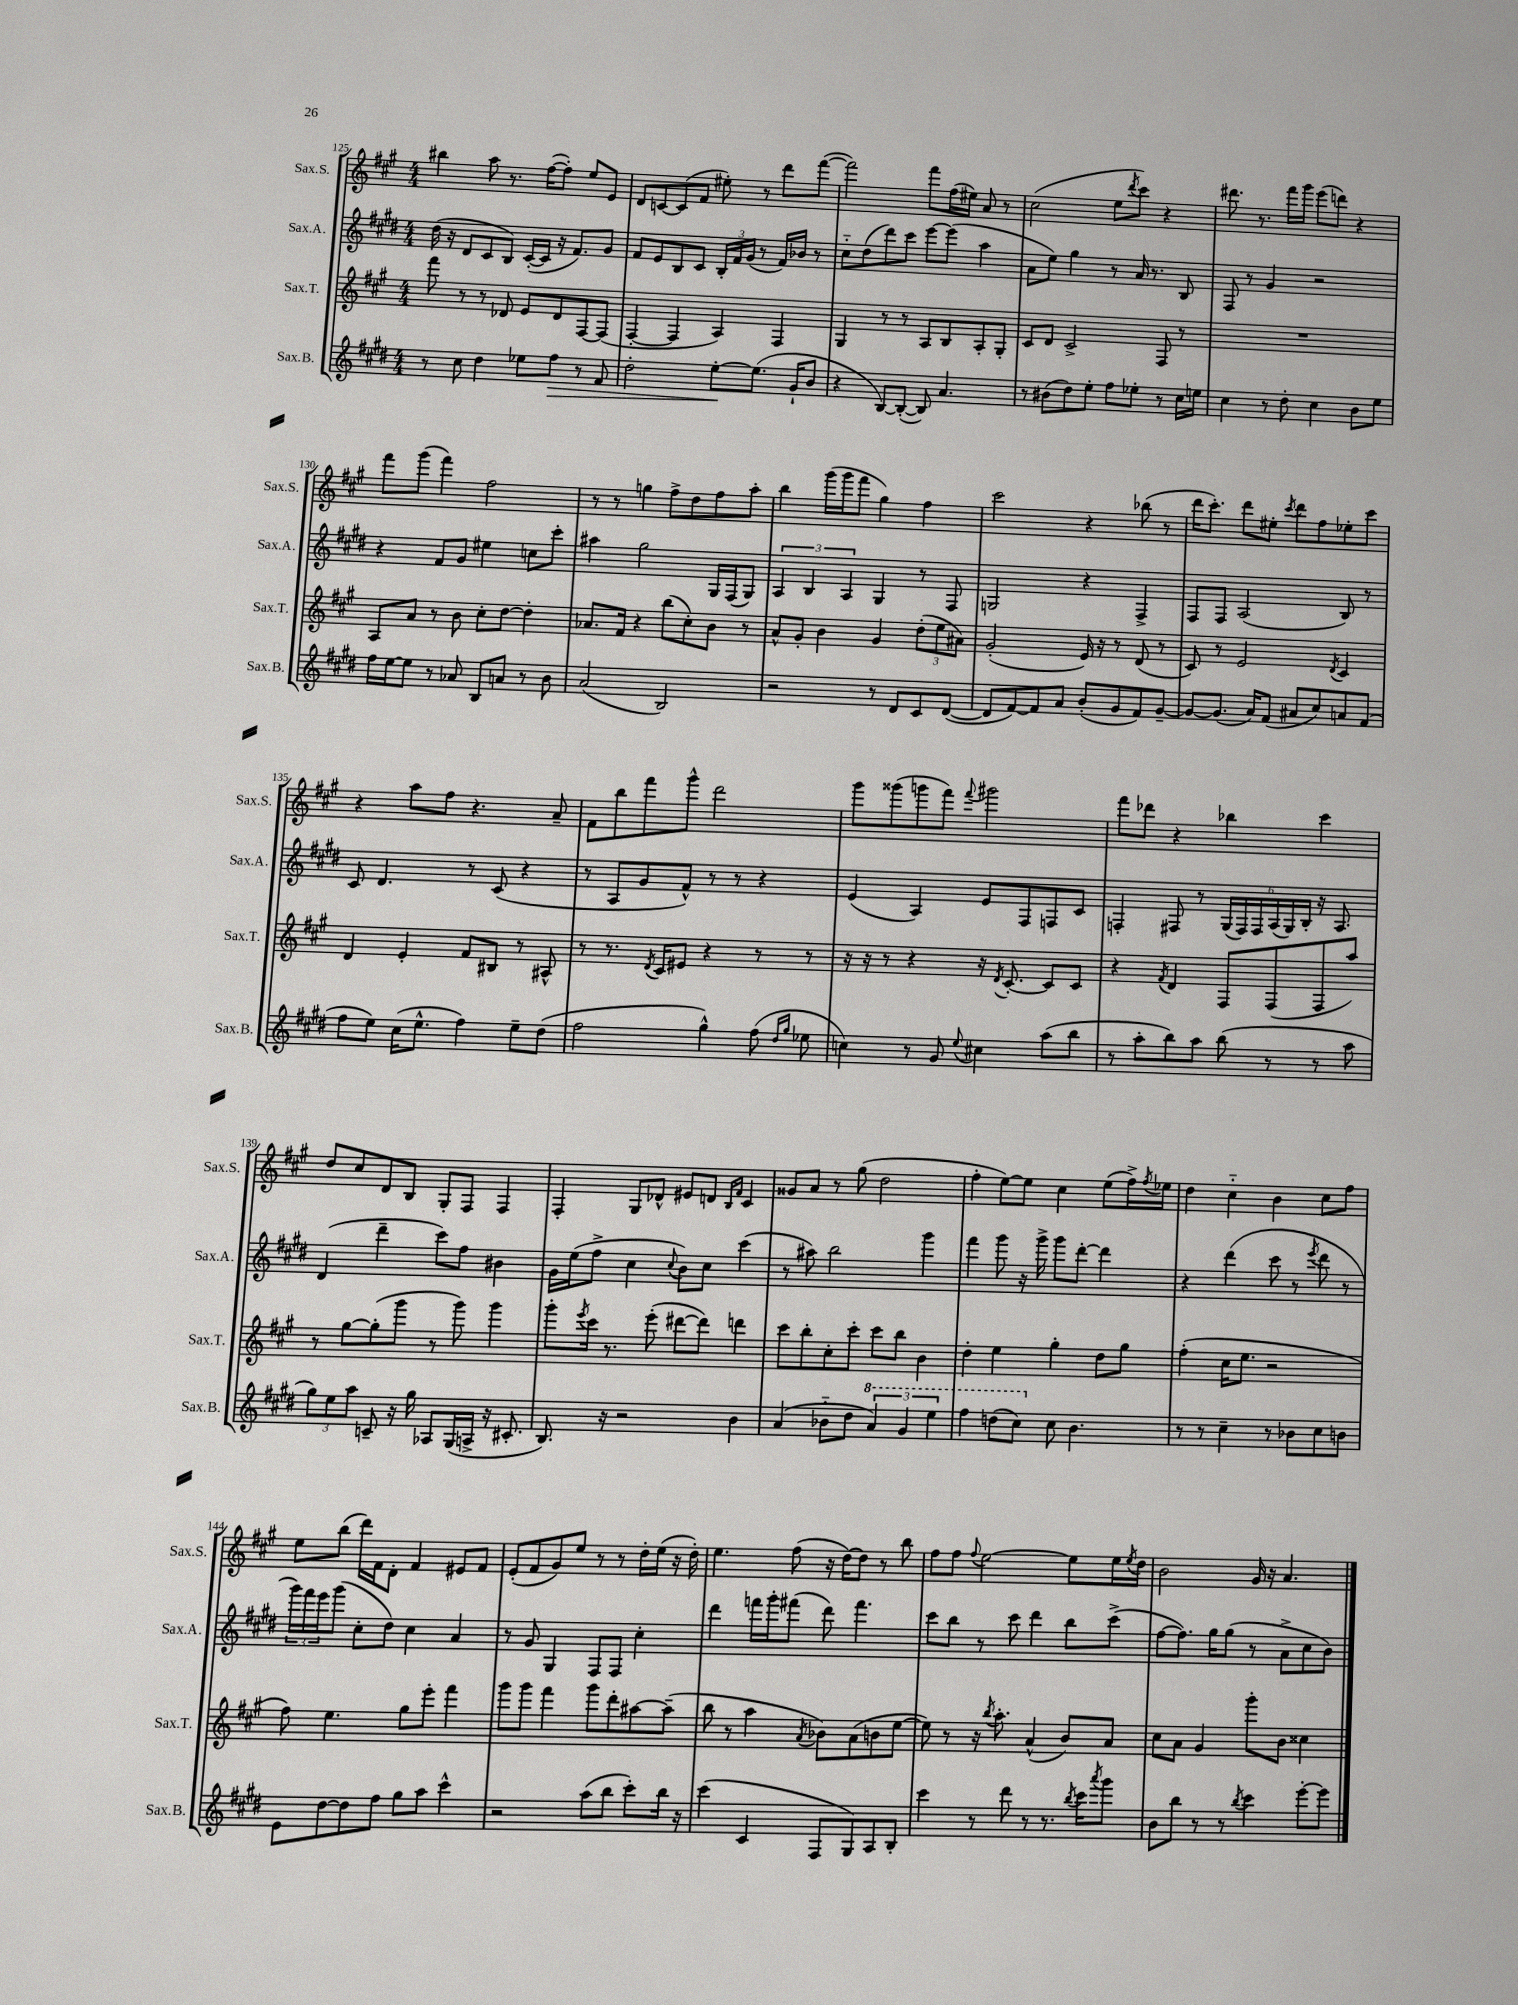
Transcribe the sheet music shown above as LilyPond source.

<<
\new StaffGroup <<
\new Staff = "s0" \with { instrumentName = "Sax.S." shortInstrumentName = "Sax.S." } {
    \clef treble \key a \major \numericTimeSignature \time 4/4
    bis''4 a''8 r8. fis''16~( fis''8-.) e''8 e'8 |
    d'8 c'8~ c'8( fis'8 eis''8-.) r8 d'''8 fis'''8~( |
    fis'''2) fis'''8 fis''16( eis''16) a'8 r8 |
    cis''2( e''8 \acciaccatura { d'''8 } cis'''8) r4 |
    dis'''8. r8. fis'''16 gis'''16 e'''8( d'''8) r4 |
    fis'''8 gis'''8( fis'''4) fis''2 |
    r8 r8 g''4 fis''8-> d''8 fis''8 a''8-. |
    b''4 gis'''16( gis'''16 fis'''8 gis''4) fis''4 |
    cis'''2 r4 bes''8( r8 |
    d'''16 cis'''8.-.) d'''8 eis''8-. \acciaccatura { cis'''8 } d'''8 fis''8 ees''8-. cis'''8 |
    r4 a''8 fis''8 r4. a'8-- |
    fis'8 b''8 fis'''8 gis'''8-^ d'''2 |
    gis'''8 gisis'''8( g'''8 fis'''8) \appoggiatura { fis'''8 } gis'''2 |
    fis'''8 des'''8 r4 bes''4 cis'''4 |
    d''8 cis''8 d'8 b8 gis8-. fis8 fis4 |
    fis4-. gis8 des'8-^ eis'8 d'8 \grace { b16 fis'16 } cis'4 |
    gisis'8 a'8 r8 gis''8( d''2 |
    fis''4-. e''8~) e''8 cis''4 e''8( fis''16->) \acciaccatura { fis''8 } ees''16 |
    d''4 cis''4-_ b'4 cis''8 fis''8 |
    e''8 b''8( d'''16) fis'16 d'8-. fis'4 eis'8 fis'8 |
    e'8-.( fis'8 gis'8) e''8 r8 r8 d''16-. e''16( r16 d''16-.) |
    e''4. fis''8( r16 d''16~) d''8 r8 b''8 |
    fis''8 fis''8 \appoggiatura { fis''8 } e''2~ e''8 e''16 \acciaccatura { e''8 } d''16 |
    b'2 gis'16 r16 a'4. \bar "|." |
}
\new Staff = "s1" \with { instrumentName = "Sax.A." shortInstrumentName = "Sax.A." } {
    \clef treble \key e \major \numericTimeSignature \time 4/4
    dis''16( r16 dis'8 cis'8 b8) cis'16~-.( cis'16 r16 fis'8.) gis'8 |
    fis'8 e'8 b8 cis'8 \tuplet 3/2 { b16-. fis'16 gis'16( } r8 fis'16) bes'16 r8 |
    cis''8-_ dis''8( dis'''8) cis'''8 e'''8~ e'''8( a''4 |
    a'8 e''8) gis''4 r8 a'16 r8. b8 |
    fis8 r8 gis'4 r2 |
    r4 fis'8 gis'8 eis''4 c''8 cis'''8-. |
    ais''4 gis''2 gis16 fis16( gis8) |
    \tuplet 3/2 { a4 b4 a4 } gis4 r8 fis8 |
    g2 r4 fis4-> |
    fis8 fis8 a2( b8) r8 |
    cis'8 dis'4. r8 cis'8( r4 |
    r8 a8 gis'8 fis'8-^) r8 r8 r4 |
    e'4( a4) e'8 fis8 f8 cis'8 |
    f4-. fis8 r8 \tuplet 6/4 { gis16( fis16) fis16 a16( gis16) b16-. } r16 a8. |
    dis'4( dis'''4-- cis'''8) fis''8 bis'4 |
    gis'16 e''16( fis''8-> cis''4 \appoggiatura { cis''8 } b'8) cis''8 cis'''4( |
    r8 ais''8) b''2 gis'''4 |
    fis'''4 gis'''8 r16 gis'''16-> gis'''8 dis'''8~-. dis'''4 |
    r4 dis'''4( cis'''8 r8 \acciaccatura { e'''8 } dis'''8 r8 |
    \tuplet 3/2 { gis'''16) fis'''16 e'''16 } gis'''8( cis''8-. dis''8) cis''4 a'4 |
    r8 gis'8 gis4 fis8 fis8 cis''4-. |
    dis'''4 f'''16 gis'''16-. fis'''8( dis'''8) fis'''4. |
    cis'''8 b''8 r8 cis'''8 dis'''4 b''8 cis'''8->( |
    fis''8~ fis''8.) gis''16 gis''8( r8 a'8-> cis''8 b'8) \bar "|." |
}
\new Staff = "s2" \with { instrumentName = "Sax.T." shortInstrumentName = "Sax.T." } {
    \clef treble \key a \major \numericTimeSignature \time 4/4
    fis'''8 r8 r8 des'8 e'8 des'8 fis8~ fis8( |
    fis4~-. fis4 a4) fis4 |
    gis4 r8 r8 a8 b8 a8-. gis8-. |
    cis'8 d'8 cis'2-> fis8 r8 |
    R1 |
    a8 a'8 r8 b'8 cis''8-. d''8~ d''4-. |
    aes'8. fis'16 r4 b''8( cis''8-.) b'8 r8 |
    a'8-^ gis'8-. b'4 gis'4 \tuplet 3/2 { d''8-.( e''8 ais'8) } |
    gis'2-.( e'16) r16 r8 d'8( r8 |
    cis'8) r8 e'2 \acciaccatura { d'8 } cis'4 |
    d'4 e'4-. fis'8 bis8 r8 ais8-^ |
    r8 r8. \acciaccatura { d'8 } cis'16 eis'8 r4 r8 r8 |
    r16 r16 r8 r4 r16 \acciaccatura { d'8 } cis'8.~-. cis'8 cis'8 |
    r4 \acciaccatura { fis'8 } d'4 fis8 fis8( fis8 a''8) |
    r8 gis''8~ gis''8-.( gis'''8 r8 gis'''8) gis'''4 |
    gis'''8-. \acciaccatura { e'''8 } cis'''16 r8. e'''8-.( dis'''8~ dis'''8) d'''4 |
    cis'''8 b''8-. cis''8-. cis'''8-. cis'''8 b''8 b'4 |
    d''4-. e''4 gis''4-. d''8 gis''8 |
    fis''4-.( cis''16 e''8. r2 |
    fis''8) e''4. gis''8 e'''8-. fis'''4 |
    gis'''8 gis'''8 fis'''4 gis'''8 d'''8-. ais''8~ ais''8--( |
    b''8 r8 a''4 \acciaccatura { a'8 } bes'8) a'8( b'8 e''8~ |
    e''8) r8 r16 \acciaccatura { b''8 } a''8.-. a'4-^( b'8) a'8 |
    cis''8 a'8 gis'4 gis'''8-. b'8 cisis''4 \bar "|." |
}
\new Staff = "s3" \with { instrumentName = "Sax.B." shortInstrumentName = "Sax.B." } {
    \clef treble \key e \major \numericTimeSignature \time 4/4
    r8 cis''8 dis''4 ees''8 fis''8\> r8 fis'8 |
    dis''2-. e''8~-.\! e''8.( gis'16-! b'8 |
    r4 b8~) b8~-.( b8) a'4. |
    r8 bis'8( dis''8) e''8-. fis''8 ees''8-. r8 cis''16 e''16 |
    cis''4 r8 dis''8-. cis''4 b'8 e''8 |
    fis''16 e''16~ e''8 r8 aes'8 b8 a'8 r8 b'8 |
    a'2( b2) |
    r2 r8 dis'8 cis'8 dis'8~( |
    dis'8 fis'8~) fis'8 a'8 b'8-.( gis'8 fis'8) gis'8~-- |
    gis'8~ gis'8.( a'16) fis'8( ais'8 cis''8) a'8 fis'8( |
    fis''8 e''8) cis''16( e''8.-^ fis''4) e''8-- dis''8( |
    fis''2 gis''4-^) fis''8( \grace { dis''16 gis''16 } ees''8 |
    c''4) r8 gis'8 \appoggiatura { e''8 } cis''4 a''8( b''8 |
    r8 a''8-. b''8) a''8 b''8( r8 r8 a''8 |
    \tuplet 3/2 { gis''8) e''8 a''8 } c'8-- r16 gis''16 aes8 gis16( a16-> r16 cis'8.-. |
    b8.) r16 r2 b'4 |
    a'4( bes'8-_ dis''8 \tuplet 3/2 { \ottava #1 a''4) gis''4 e'''4 } |
    fis'''4 d'''8( cis'''8) \ottava #0 cis''8 b'4. |
    r8 r8 cis''4-- r8 bes'8 cis''8 b'8 |
    e'8 dis''8~ dis''8 fis''8 gis''8 a''8 cis'''4-^ |
    r2 a''8( b''8 cis'''8-.) b''16 r16 |
    cis'''4( cis'4 fis8 gis8) a8 b8-. |
    cis'''4 r8 dis'''8 r8 r8. \acciaccatura { b''8 } cis'''16 \acciaccatura { a'''8 } gis'''8 |
    b'8 b''8 r8 r8 \acciaccatura { b''8 } cis'''4 e'''8~-. e'''8 \bar "|." |
}
>>
>>
\layout { \context { \Score currentBarNumber = #125 } }
